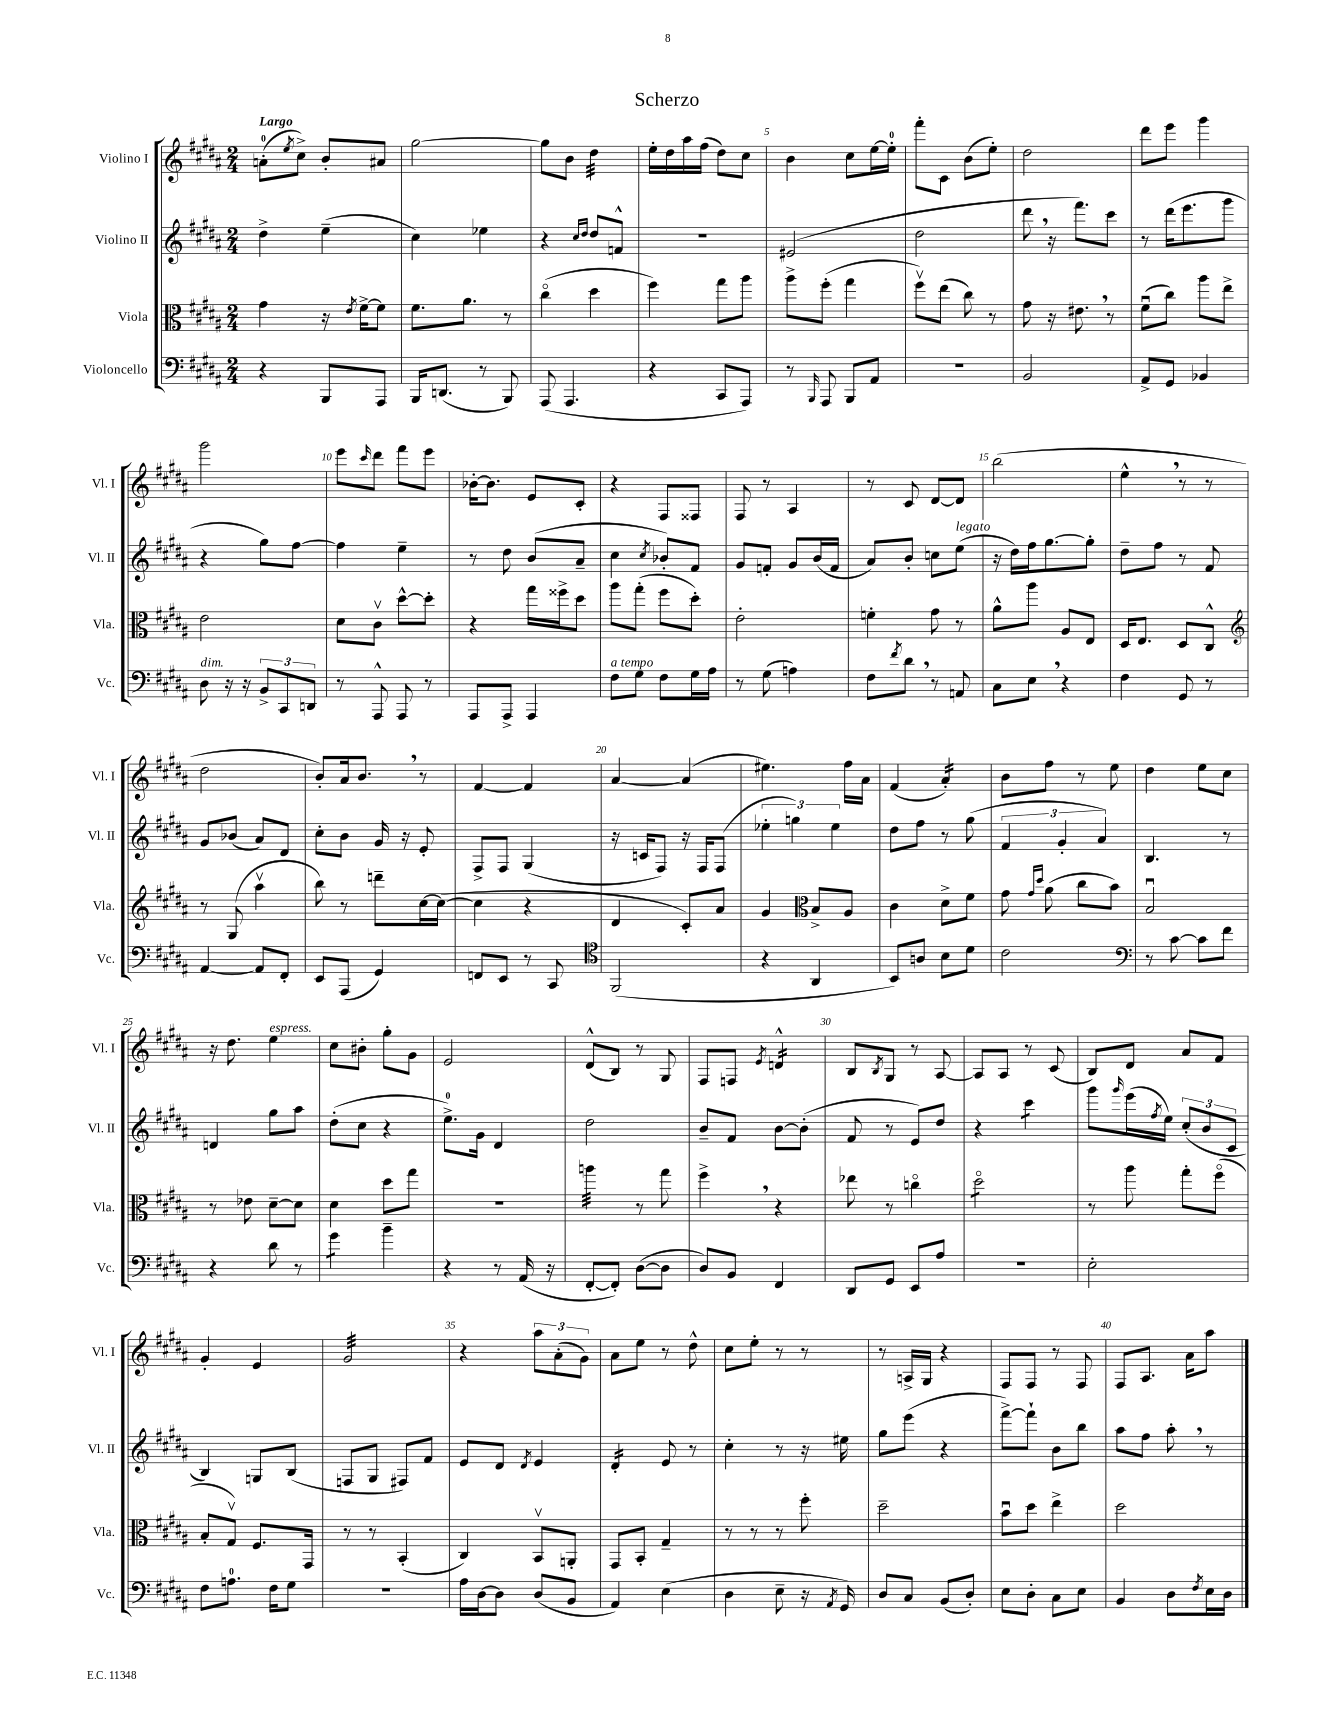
\header { title = "Scherzo" }
<<
\new StaffGroup <<
\new Staff = "s0" \with { instrumentName = "Violino I" shortInstrumentName = "Vl. I" } {
    \clef treble \key b \major \numericTimeSignature \time 2/4 \tempo "Largo"
    a'8-0-.( \acciaccatura { e''8 } cis''8->) b'8-. ais'8 |
    gis''2~ |
    gis''8 b'8 dis''4:32 |
    e''16-. dis''16 ais''16 fis''16( dis''8) cis''8 |
    b'4 cis''8 e''16~ e''16-0-. |
    fis'''8-. cis'8 b'8( e''8-.) |
    dis''2 |
    dis'''8 e'''8 gis'''4 |
    gis'''2 |
    e'''8 \grace { cis'''16 } dis'''8 fis'''8 e'''8 |
    bes'16~-. bes'8. e'8 cis'8-. |
    r4 fis8 fisis8 |
    fis8 r8 ais4 |
    r8 cis'8 dis'8~ dis'8 |
    b''2( |
    e''4-^ \breathe r8 r8 |
    dis''2 |
    b'8-.) ais'16 b'8. \breathe r8 |
    fis'4~ fis'4 |
    ais'4~ ais'4( |
    eis''4.) fis''16 ais'16 |
    fis'4( ais'4:16-.) |
    b'8 fis''8 r8 e''8 |
    dis''4 e''8 cis''8 |
    r16 dis''8. e''4^\markup { \italic "espress." } |
    cis''8 bis'8-. gis''8-. gis'8 |
    e'2 |
    dis'8-^( b8) r8 gis8 |
    fis8 f8 \acciaccatura { e'8 } d'4:16-^ |
    b8 \acciaccatura { b8 } gis8 r8 ais8~ |
    ais8 ais8 r8 cis'8( |
    b8) dis'8 ais'8 fis'8 |
    gis'4-. e'4 |
    gis'2:32 |
    r4 \tuplet 3/2 { ais''8 ais'8-.( gis'8) } |
    ais'8 e''8 r8 dis''8-^ |
    cis''8 e''8-. r8 r8 |
    r8 a16-> gis16 r4 |
    fis8 fis8 r8 fis8 |
    fis8 ais8. ais'16 ais''8 \bar "|." |
}
\new Staff = "s1" \with { instrumentName = "Violino II" shortInstrumentName = "Vl. II" } {
    \clef treble \key b \major \numericTimeSignature \time 2/4
    dis''4-> e''4--( |
    cis''4) ees''4 |
    r4 \grace { cis''16 dis''16 } dis''8 f'8-^ |
    R2 |
    eis'2( |
    dis''2 |
    dis'''8 \breathe r16 fis'''8.) cis'''8 |
    r8 dis'''16( e'''8. gis'''8 |
    r4 gis''8) fis''8~ |
    fis''4 e''4-- |
    r8 dis''8 b'8( ais'8-- |
    cis''4 \acciaccatura { cis''8 } bes'8-.) fis'8 |
    gis'8 f'8-. gis'8 b'16( f'16 |
    ais'8) b'8-. c''8 e''8^\markup { \italic "legato" }( |
    r16 dis''16) fis''16 gis''8.~ gis''8-. |
    dis''8-- fis''8 r8 fis'8 |
    gis'8 bes'8( ais'8) dis'8 |
    cis''8-. b'8 gis'16 r16 e'8-. |
    fis8-> fis8 gis4( |
    r16 c'16 fis8) r16 fis16 fis8( |
    \tuplet 3/2 { ees''4-. g''4) ees''4 } |
    dis''8 fis''8 r8 gis''8( |
    \tuplet 3/2 { fis'4 gis'4-. ais'4) } |
    b4. r8 |
    d'4 gis''8 ais''8 |
    dis''8-.( cis''8 r4 |
    e''8.-0->) gis'16 dis'4 |
    dis''2 |
    b'8-- fis'8 b'8~ b'8-.( |
    fis'8 r8 e'8) dis''8 |
    r4 cis'''4:8 |
    gis'''8 \grace { gis'''16 } e'''16( \acciaccatura { fis''8 } e''16) \tuplet 3/2 { cis''8-.( b'8 cis'8 } |
    b4) g8 b8( |
    f8 gis8 fis8) fis'8 |
    e'8 dis'8 \acciaccatura { dis'8 } e'4 |
    dis'4:16-. e'8 r8 |
    cis''4-. r8 r16 eis''16 |
    gis''8 e'''8( r4 |
    fis'''8~->) fis'''8-! b'8 b''8 |
    ais''8 fis''8 ais''8-. \breathe r8 \bar "|." |
}
\new Staff = "s2" \with { instrumentName = "Viola" shortInstrumentName = "Vla." } {
    \clef alto \key b \major \numericTimeSignature \time 2/4
    gis'4 r16 \acciaccatura { e'8 } fis'16~-> fis'8 |
    fis'8. ais'8. r8 |
    cis''4\flageolet( dis''4 |
    fis''4) gis''8 ais''8 |
    ais''8-> fis''8-.( gis''4 |
    fis''8\upbow) e''8( cis''8) r8 |
    gis'8 r16 eis'8. \breathe r8 |
    fis'8\downbow( cis''8) ais''8 e''8-> |
    e'2 |
    dis'8 cis'8\upbow dis''8~-^ dis''8-. |
    r4 gis''16 fisis''16-> dis''8 |
    ais''8 gis''8-.( fis''8 dis''8-.) |
    e'2-. |
    f'4-. gis'8 r8 |
    ais'8-^ ais''8 ais8 e8 |
    dis16 e8. dis8 cis8-^ |
    \clef treble r8 gis8( ais''4\upbow |
    b''8) r8 d'''8-- cis''16~ cis''16~( |
    cis''4 r4 |
    dis'4 cis'8-.) ais'8 |
    gis'4 \clef alto b8-> ais8 |
    cis'4 dis'8-> fis'8 |
    gis'8 \grace { gis'16 dis''16 } ais'8( cis''8 b'8) |
    b2\downbow |
    r8 ees'8 dis'8~-- dis'8 |
    dis'4 dis''8 gis''8 |
    R2 |
    a''4:32 r8 gis''8 |
    fis''4-> \breathe r4 |
    ees''8 r8 c''4\flageolet |
    dis''2:8\flageolet |
    r8 ais''8 gis''8-. fis''8\flageolet( |
    b8-. gis8\upbow) fis8. gis,16 |
    r8 r8 b,4-.( |
    cis4) b,8\upbow a,8-. |
    gis,8 b,8-. gis4-- |
    r8 r8 r8 fis''8-. |
    dis''2-- |
    b'8\downbow dis''8 e''4-> |
    dis''2 \bar "|." |
}
\new Staff = "s3" \with { instrumentName = "Violoncello" shortInstrumentName = "Vc." } {
    \clef bass \key b \major \numericTimeSignature \time 2/4
    r4 b,,8 ais,,8 |
    b,,16 d,8.( r8 b,,8) |
    ais,,8( ais,,4. |
    r4 cis,8 ais,,8) |
    r8 \grace { b,,16 } ais,,8 b,,8 ais,8 |
    r2 |
    b,2 |
    ais,8-> gis,8 bes,4 |
    dis8^\markup { \italic "dim." } r16 r16 \tuplet 3/2 { b,8-> cis,8 d,8 } |
    r8 ais,,8-^ ais,,8 r8 |
    ais,,8 ais,,8-> ais,,4 |
    fis8^\markup { \italic "a tempo" } gis8 fis8 gis16 ais16 |
    r8 gis8( a4) |
    fis8 \acciaccatura { fis'8 } dis'8 \breathe r8 a,8 |
    cis8 e8 \breathe r4 |
    fis4 gis,8 r8 |
    ais,4~ ais,8 fis,8-. |
    e,8 ais,,8( gis,4) |
    f,8 e,8 r8 cis,8 |
    \clef tenor fis,2( |
    r4 ais,4 |
    b,8) a8 b8 dis'8 |
    cis'2 |
    \clef bass r8 cis'8~ cis'8 fis'8 |
    r4 dis'8 r8 |
    gis'4:8 b'4-- |
    r4 r8 ais,16( r16 |
    fis,8~-. fis,8-.) dis8~( dis8 |
    dis8) b,8 fis,4 |
    dis,8 gis,8 e,8 ais8 |
    r2 |
    e2-. |
    fis8 a8.-0 fis16 gis8 |
    r2 |
    ais16 dis16~ dis8 dis8( b,8 |
    ais,4) e4( |
    dis4 e8-- r16 \acciaccatura { ais,8 } gis,16) |
    dis8 cis8 b,8( dis8-.) |
    e8 dis8-. cis8 e8 |
    b,4 dis8 \acciaccatura { fis8 } e16 dis16 \bar "|." |
}
>>
>>
\layout { \context { \Score \override BarNumber.break-visibility = ##(#f #t #t) barNumberVisibility = #(every-nth-bar-number-visible 5) } }
